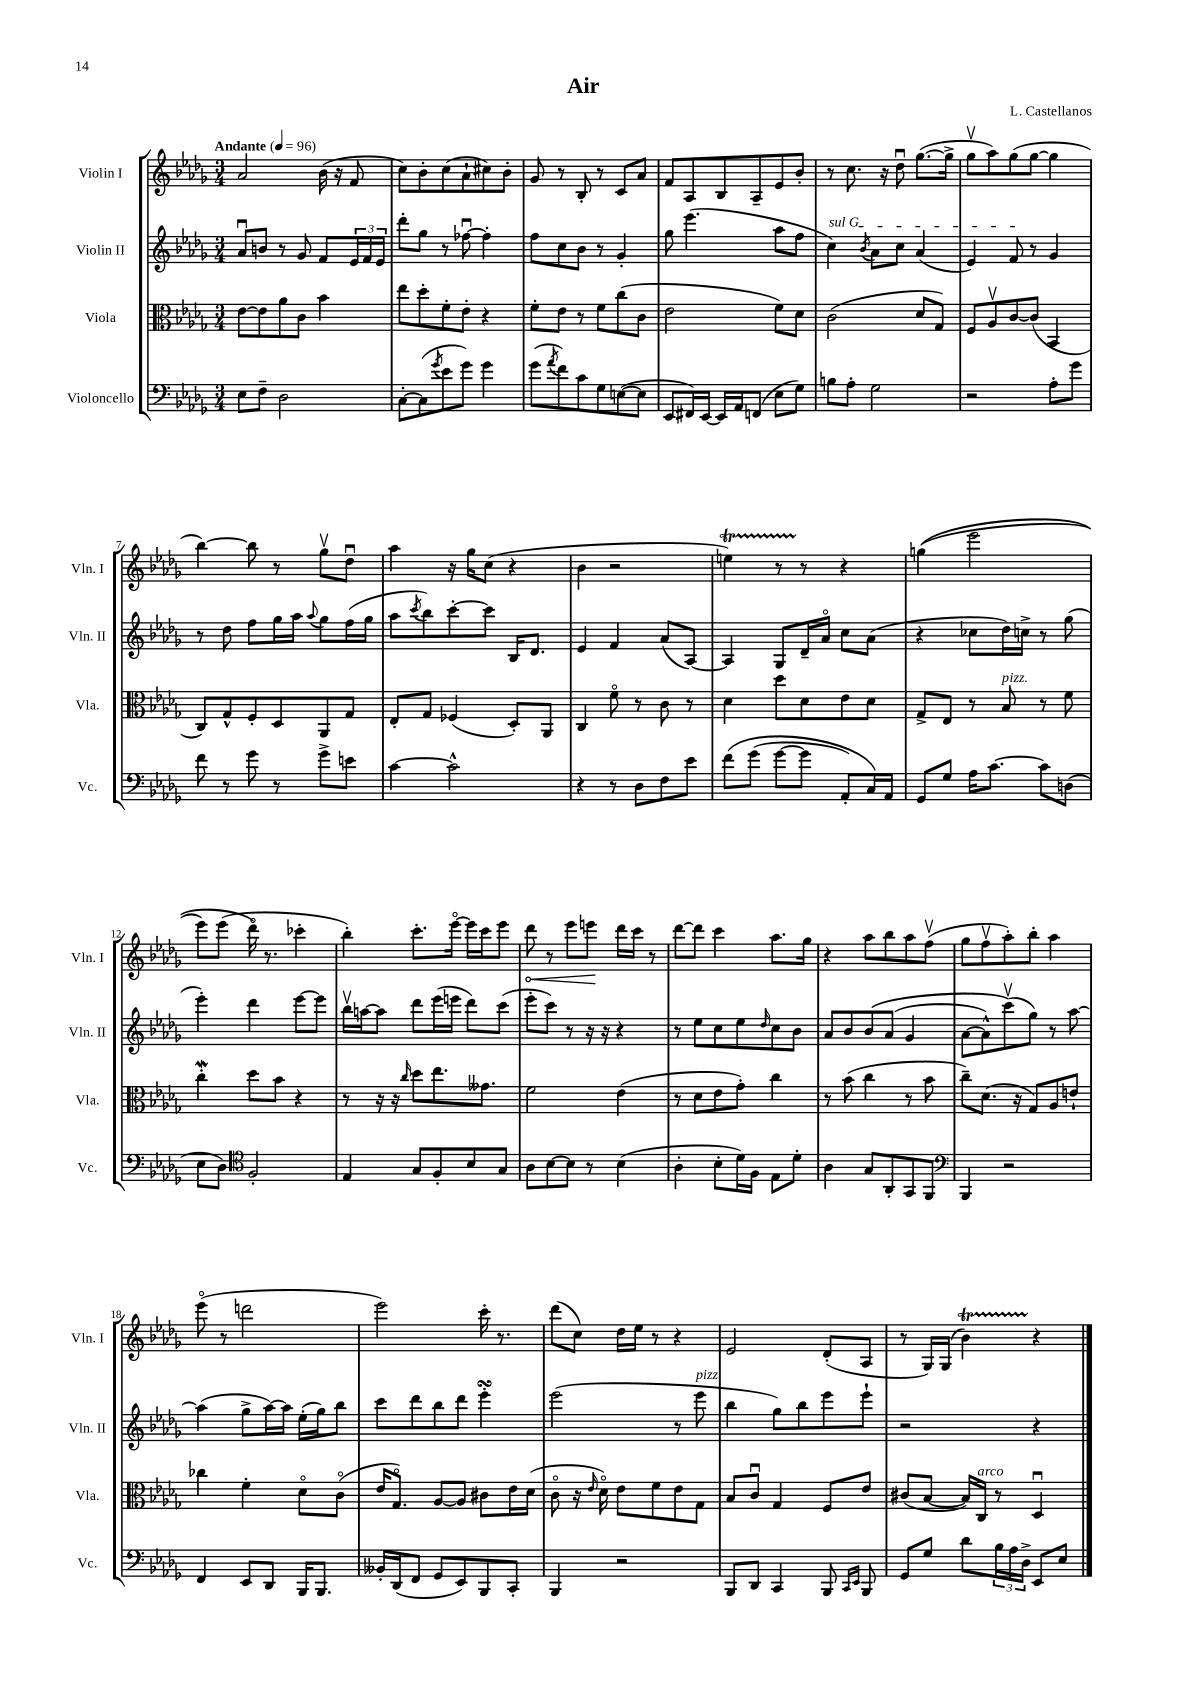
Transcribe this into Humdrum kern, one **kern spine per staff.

**kern	**kern	**kern	**kern
*staff4	*staff3	*staff2	*staff1
*clefF4	*clefC3	*clefG2	*clefG2
*k[b-e-a-d-g-]	*k[b-e-a-d-g-]	*k[b-e-a-d-g-]	*k[b-e-a-d-g-]
*M3/4	*M3/4	*M3/4	*M3/4
*MM96	*MM96	*MM96	*MM96
8E-\L	[8e-\L	8a-u/L	2a-/
8F~\J	8e-\]	8b/J	.
2D-\	8a-\	8r	.
.	8c\J	8g-/	.
.	4b-\	8f/L	(16b-\
.	.	.	16r
.	.	24e-/L	8f/
.	.	24f/	.
.	.	24e-/JJ	.
=	=	=	=
[8C'\L	8ee-\L	8ddd-'\L	8cc\L)
(8C\]	8dd-'\	8gg-\J	8b-'\
8qg-/	.	.	.
8e-\	8f'\	8r	(8cc\
8g-\J)	8e-'\J	[8ff-u\	8a-`\
4g-\	4r	4ff-'\]	8cc#\)
.	.	.	8b-'\J
=	=	=	=
(8g-\L	8f'\L	8ff\L	8g-/
8qa-/	.	.	.
8f\)	8e-\J	8cc\	8r
8c\	8r	8b-\J	8B-'/
8G-\	8f\L	8r	8r
([8E\	(8cc\	4g-'/	8c/L
8E\]J	8c\J	.	8a-/J
=	=	=	=
8EE-/L	2e-\	8gg-\	8f/L
16FF#/L)	.	(4.eee-\	8A-/
[16EE-/JJ	.	.	.
16EE-/]LL	.	.	8B-/
16AA-/J	.	.	.
(8FF/J	.	.	8A-~/
8E-\L	8f\L)	8aa-\L	8e-/
8G-\J)	8d-\J	8ff\J	8b-'/J
=	=	=	=
8B\L	(2c\	4cc\)	8r
8A-'\J	.	.	8.cc\
.	.	8qb-/	.
2G-\	.	8a-\L	.
.	.	.	16r
.	.	8cc\J	8dd-u\
.	8d-/L	(4a-/	([8.gg-\L
.	8G-/J)	.	.
.	.	.	16gg-^\]Jk
=	=	=	=
2r	8F/L	4e-/)	8gg-v\L
.	8A-v/	.	8aa-\)
.	[8c/	8f/	(8gg-\
.	(8c/]J	8r	[8gg-\J
8A-'\L	4BB-/	4g-/	4gg-\]
8g-\J	.	.	.
=	=	=	=
8f\	8C/L)	8r	[4bb-\)
8r	8G-^^/	8dd-\	.
8g-\	8F'/	8ff\L	8bb-\]
8r	8D-/	16gg-\L	8r
.	.	16aa-\JJ	.
.	.	8qqaa-/	.
8g-^\L	8AA-/	8gg-\L	8gg-v\L
8e\J	8G-/J	(16ff\L	8dd-u\J
.	.	16gg-\JJ	.
=	=	=	=
[4c\	8E-'/L	8aa-\L	4aa-\
.	.	8qccc/	.
.	8G-/J	8bb-\)	.
2c^^\]	(4F-/	[8ccc'\	16r
.	.	.	16gg-\LK
.	.	8ccc\]J	(8cc\J
.	8D-'/L)	16B-/LK	4r
.	.	8.d-/J	.
.	8AA-/J	.	.
=	=	=	=
4r	4C/	4e-/	4b-\
8r	8fo\	4f/	2r
8D-\L	8r	.	.
8F\	8c\	(8a-/L	.
8e-\J	8r	[8A-/J)	.
=	=	=	=
&(8f\L	4d-\	4A-/]	4ee\)
(8g-\J	.	.	.
[8g-\L	8dd-\L	8G-/L	8r
8g-\]J	8d-\	16d-~/L	8r
.	.	16a-o/JJ	.
8AA-'/L)	8e-\	8cc\L	4r
16C/L&)	8d-\J	(8a-\J	.
16AA-/JJ	.	.	.
=	=	=	=
8GG-/L	8G-^/L	4r	&((4gg\
8G-/J	8E-/J	.	.
16A-\LK	8r	8cc-\L	2eee-\
[8.c\J	.	.	.
.	8B-/	16dd-\L)	.
.	.	16cc^\JJ	.
8c\]L	8r	8r	.
(8D\J	8f\	(8gg-\	.
=	=	=	=
8E-\L	4cc'\	4eee-'\)	8eee-\L)
8D-\J)	.	.	(8eee-\J
*clefC4	*	*	*
2F'/	8dd-\L	4ddd-\	16ddd-o\&)
.	.	.	8.r
.	8b-\J	.	.
.	4r	[8eee-\L	4ccc-'\
.	.	8eee-\]J	.
=	=	=	=
4E-/	8r	16bb-v\LL	4bb-'\)
.	.	[16aa\J	.
.	16r	8aa\]J	.
.	16r	.	.
.	16qqcc/	.	.
8G-/L	8dd-\L	8ddd-\L	8.ccc'\L
8F'/	8.ee-\	(16eee-\L	.
.	.	16eee\JJ	[16eee-o\Jk
8B-/	.	8ddd-\L)	16eee-\]LL
.	8.g--\J	.	16ccc\J
8G-/J	.	(8ccc\J	8eee-\J
=	=	=	=
8A-\L	2f\	8eee-'\L	8ddd-\
[8B-\	.	8ccc\J)	8r
8B-\]J	.	8r	8eee-\L
8r	.	16r	8eee\J
.	.	16r	.
(4B-\	(4e-\	4r	16ddd-\LL
.	.	.	16ccc\JJ
.	.	.	8r
=	=	=	=
4A-'\	8r	8r	[8ddd-\L
.	8d-\L	8ee-\L	8ddd-\]J
8B-'\L	8e-\	8cc\	4ccc\
16d-\L)	8g-'\J)	8ee-\	.
16F\JJ	.	.	.
.	.	16qqdd-/	.
8E-\L	4cc\	8cc\	8.aa-\L
8d-'\J	.	8b-\J	.
.	.	.	16gg-\Jk
=	=	=	=
4A-\	8r	8a-/L	4r
.	(8b-\	8b-/	.
8G-/L	4cc\	&(8b-/	8aa-\L
8AA-'/	.	(8a-/J	8bb-\
8GG-/	8r	4g-/	8aa-\
8FF/J	8b-\	.	(8ffv\J
=	=	=	=
*clefF4	*	*	*
4BBB-/	8cc~\L)	[8a-\L	8gg-\L
.	(8.d-\J	8a-^^\])	8ffv\
2r	.	(8cccv\&)	8aa-'\)
.	16r	.	.
.	8G-/L)	8gg-\J)	8bb-'\J
.	8A-/	8r	4aa-\
.	8e`/J	[8aa-\	.
=	=	=	=
4FF/	4cc-\	(4aa-\]	(8eee-o\
.	.	.	8r
8EE-/L	4f'\	8gg-^\L	2ddd\
8DD-/J	.	[16aa-\L)	.
.	.	16aa-\]JJ	.
16BBB-/LK	8d-o\L	(16ee-'\LL	.
8.BBB-/J	.	16gg-\J)	.
.	(8co\J	8bb-\J	.
=	=	=	=
16BB--'/LL	16e-/LK	8ccc\L	2eee-\)
(16DD-/J	8.G-o/J)	.	.
8FF/J	.	8ddd-\	.
8GG-/L	[8A-/L	8bb-\	.
8EE-/)	8A-/]J	8ddd-\J	.
8BBB-/	8c#\L	4eee-'\	16ccc'\
.	.	.	8.r
8CC'/J	16e-\L	.	.
.	(16d-\JJ	.	.
=	=	=	=
4BBB-/	8co\	(2eee-\	(8ddd-\L
.	16r	.	8cc\J)
.	16qqe-/	.	.
.	16d-o\)	.	.
2r	8e-\L	.	16dd-\LL
.	.	.	16ee-\JJ
.	8f\	.	8r
.	8e-\	8r	4r
.	8G-\J	8eee-\	.
=	=	=	=
8BBB-/L	8B-/L	4bb-\	2e-/
8DD-/J	8cu/J	.	.
4CC/	4G-/	8gg-\L)	.
.	.	8bb-\	.
8BBB-/	8F/L	8eee-\	(8d-'/L
16qqCC/LL	.	.	.
16qqEE-/JJ	.	.	.
8BBB-/	8e-/J	8eee-`\J	8A-/J
=	=	=	=
8GG-/L	(8c#/L	2r	8r
8G-/J	[8B-/J	.	16G-/LL)
.	.	.	(16G-/JJ
8d-\L	16B-/]LL)	.	4b-\)
.	16C/JJ	.	.
24B-\L	8r	.	.
24A-\	.	.	.
24D-^\JJ	.	.	.
8EE-/L	4D-u/	4r	4r
8E-/J	.	.	.
==	==	==	==
*-	*-	*-	*-
